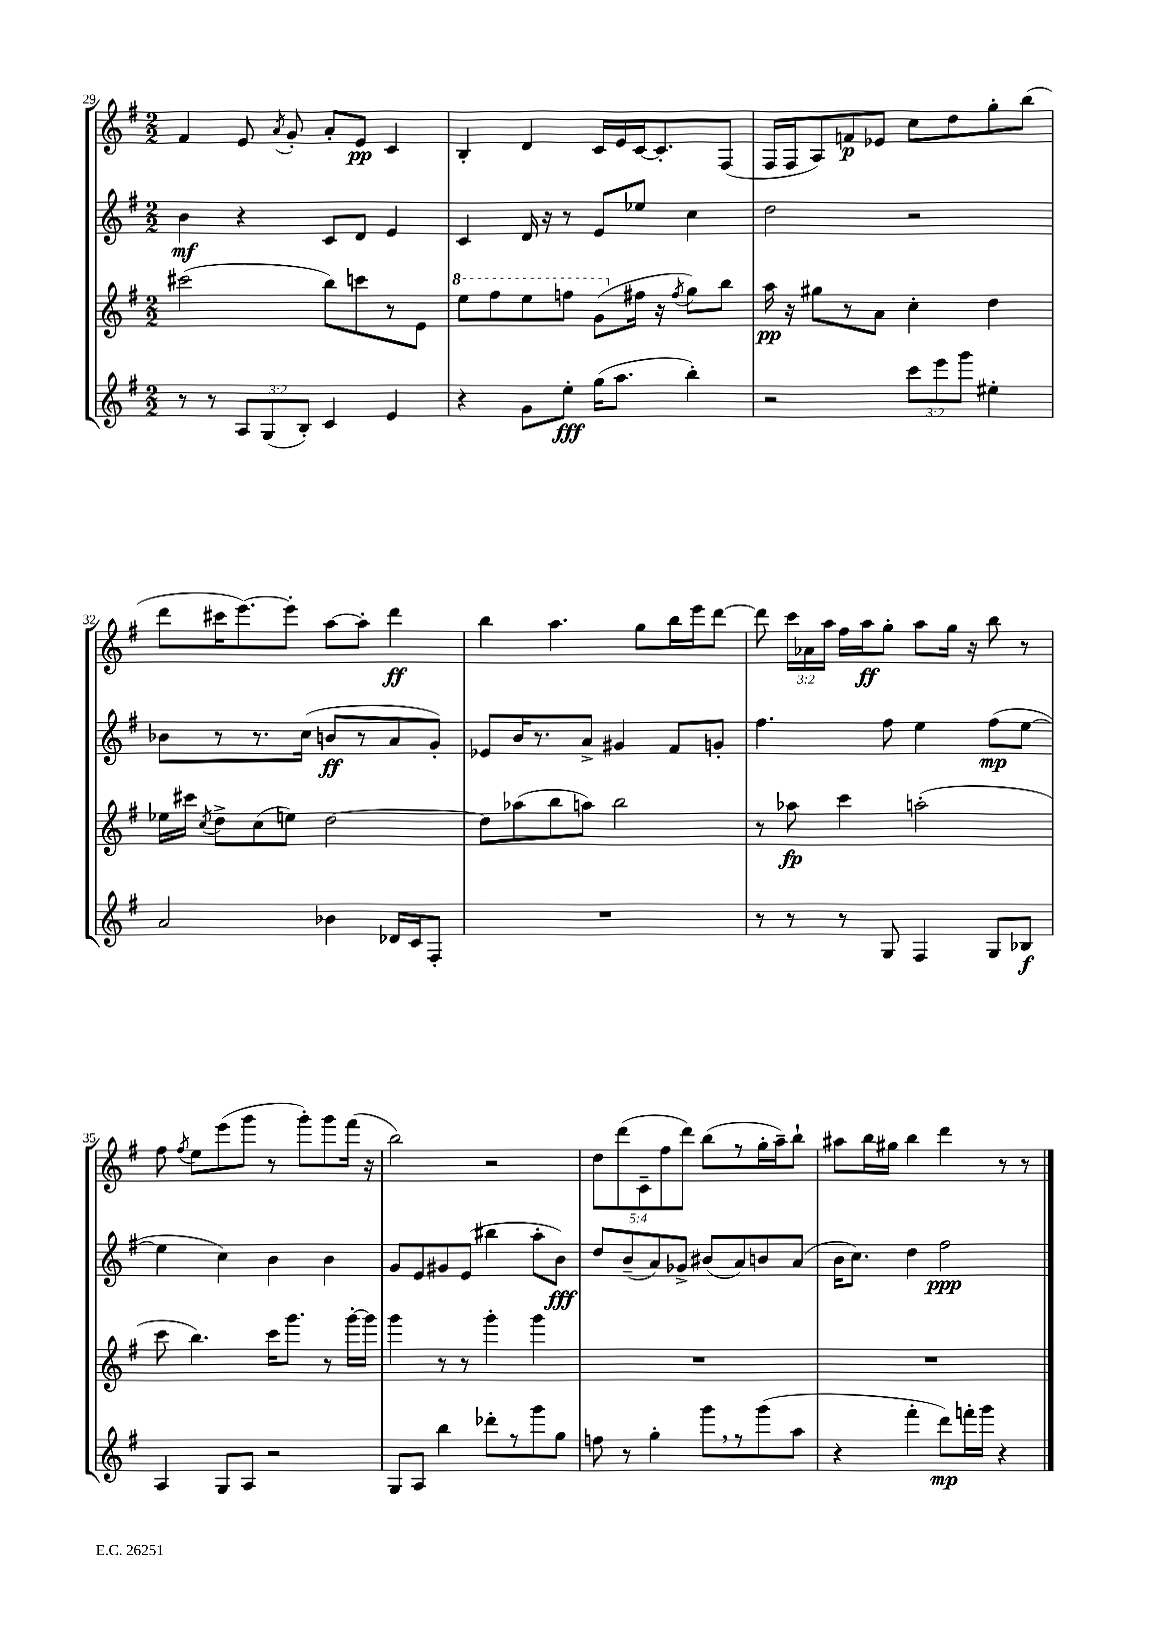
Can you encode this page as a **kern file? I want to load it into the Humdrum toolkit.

**kern	**dynam	**kern	**dynam	**kern	**dynam	**kern	**dynam
*part4	*part4	*part3	*part3	*part2	*part2	*part1	*part1
*staff4	*staff4	*staff3	*staff3	*staff2	*staff2	*staff1	*staff1
*clefG2	*	*clefG2	*	*clefG2	*	*clefG2	*
*k[f#]	*	*k[f#]	*	*k[f#]	*	*k[f#]	*
*M2/2	*	*M2/2	*	*M2/2	*	*M2/2	*
=29	=29	=29	=29	=29	=29	=29	=29
8r	.	(2ccc#X\	.	4b\	mf	4f#/	.
8r	.	.	.	.	.	.	.
12A/L	.	.	.	4r	.	8e/	.
(12G/	.	.	.	.	.	.	.
.	.	.	.	.	.	8qa/	.
.	.	.	.	.	.	8g'/	.
12B'/J)	.	.	.	.	.	.	.
4c/	.	8bb\L)	.	8c/L	.	8a'/L	.
.	.	8cccn\	.	8d/J	.	8e/J	pp
4e/	.	8r	.	4e/	.	4c/	.
.	.	8e\J	.	.	.	.	.
=30	=30	=30	=30	=30	=30	=30	=30
*	*	*8va	*	*	*	*	*
4r	.	8eee\L	.	4c/	.	4B'/	.
.	.	8fff#\	.	.	.	.	.
8g\L	.	8eee\	.	16d/	.	4d/	.
.	.	.	.	16r	.	.	.
8ee'\J	fff	8fffn\J	.	8r	.	.	.
(16gg\KL	.	(8gg\L	.	8e/L	.	16c/LL	.
8.aa\J	.	.	.	.	.	16e/	.
*	*	*X8va	*	*	*	*	*
.	.	16ff#X\Jk	.	8ee-X/J	.	[16c/J	.
.	.	16r	.	.	.	8.c'/]	.
.	.	8qff#/	.	.	.	.	.
4bb'\)	.	8gg\L)	.	4cc\	.	.	.
.	.	8bb\J	.	.	.	(8F#/J	.
=31	=31	=31	=31	=31	=31	=31	=31
2r	.	16aa\	pp	2dd\	.	16F#/LL	.
.	.	16r	.	.	.	16F#/J	.
.	.	8gg#X\L	.	.	.	8A/)	.
.	.	8r	.	.	.	8fn/	p
.	.	8a\J	.	.	.	8e-X/J	.
12ccc\L	.	4cc'\	.	2r	.	8cc\L	.
12eee\	.	.	.	.	.	.	.
.	.	.	.	.	.	8dd\	.
12ggg\J	.	.	.	.	.	.	.
4ee#X'\	.	4dd\	.	.	.	8gg'\	.
.	.	.	.	.	.	(8bb\J	.
!!LO:LB:g=z
=32	=32	=32	=32	=32	=32	=32	=32
2a/	.	16ee-X\LL	.	8b-X\L	.	8ddd\L	.
.	.	16ccc#X\JJ	.	.	.	.	.
.	.	8qcc/	.	.	.	.	.
.	.	8dd^\L	.	8r	.	16ccc#X\K	.
.	.	.	.	.	.	[8.eee\)	.
.	.	(8cc\	.	8.r	.	.	.
.	.	8een\J)	.	.	.	8eee'\J]	.
.	.	.	.	(16cc\Jk	.	.	.
4b-X\	.	[2dd\	.	8bn/L	ff	[8aa\L	.
.	.	.	.	8r	.	8aa'\J]	.
16d-X/LL	.	.	.	8a/	.	4ddd\	ff
16c/J	.	.	.	.	.	.	.
8F#'/J	.	.	.	8g'/J)	.	.	.
=33	=33	=33	=33	=33	=33	=33	=33
1r	.	8dd\L]	.	8e-X/L	.	4bb\	.
.	.	(8aa-X\	.	16b/K	.	.	.
.	.	.	.	8.r	.	.	.
.	.	8bb\	.	.	.	4.aa\	.
.	.	8aan\J)	.	8a^/J	.	.	.
.	.	2bb\	.	4g#X/	.	.	.
.	.	.	.	.	.	8gg\L	.
.	.	.	.	8f#/L	.	16bb\L	.
.	.	.	.	.	.	16eee\J	.
.	.	.	.	8gn'/J	.	[8ddd\J	.
=34	=34	=34	=34	=34	=34	=34	=34
8r	.	8r	.	4.ff#\	.	8ddd\]	.
8r	.	8aa-X\	fp	.	.	24ccc\LL	.
.	.	.	.	.	.	24a-X\	.
.	.	.	.	.	.	24aa\JJ	.
8r	.	4ccc\	.	.	.	16ff#\LL	.
.	.	.	.	.	.	16aa\J	ff
8G/	.	.	.	8ff#\	.	8gg'\J	.
4F#/	.	(2aan'\	.	4ee\	.	8aa\L	.
.	.	.	.	.	.	16gg\Jk	.
.	.	.	.	.	.	16r	.
8G/L	.	.	.	(8ff#\L	mp	8bb\	.
8B-X/J	f	.	.	[8ee\J	.	8r	.
!!LO:LB:g=z
=35	=35	=35	=35	=35	=35	=35	=35
4A/	.	8ccc\	.	4ee\]	.	8ff#\	.
.	.	.	.	.	.	8qff#/	.
.	.	4.bb\)	.	.	.	8ee\L	.
8G/L	.	.	.	4cc\)	.	(8eee\	.
8A/J	.	.	.	.	.	8ggg\J	.
2r	.	16ccc\KL	.	4b\	.	8r	.
.	.	8.ggg\J	.	.	.	.	.
.	.	.	.	.	.	8ggg'\L)	.
.	.	8r	.	4b\	.	8ggg\	.
.	.	[16ggg'\LL	.	.	.	(16fff#\Jk	.
.	.	16ggg\JJ]	.	.	.	16r	.
=36	=36	=36	=36	=36	=36	=36	=36
8G/L	.	4ggg\	.	8g/L	.	2bb\)	.
8A/J	.	.	.	8e/	.	.	.
4bb\	.	8r	.	8g#X/	.	.	.
.	.	8r	.	(8e/J	.	.	.
8ddd-X'\L	.	4ggg'\	.	4bb#X\	.	2r	.
8r	.	.	.	.	.	.	.
8ggg\	.	4ggg\	.	8aa'\L	.	.	.
8gg\J	.	.	.	8b\J)	fff	.	.
=37	=37	=37	=37	=37	=37	=37	=37
8ffn\	.	1r	.	8dd/L	.	10dd\L	.
.	.	.	.	.	.	(10ddd\	.
8r	.	.	.	(8b~/	.	.	.
.	.	.	.	.	.	10c~\	.
4gg'\	.	.	.	8a/)	.	.	.
.	.	.	.	.	.	10ff#\	.
.	.	.	.	8g-X^/J	.	.	.
.	.	.	.	.	.	10ddd\J)	.
8ggg,\L	.	.	.	(8b#X/L	.	(8bb\L	.
8r	.	.	.	8a/)	.	8r	.
(8ggg\	.	.	.	8bn/	.	16gg'\L	.
.	.	.	.	.	.	16aa~\J)	.
8aa\J	.	.	.	(8a/J	.	8bb`\J	.
=38	=38	=38	=38	=38	=38	=38	=38
4r	.	1r	.	16b\KL	.	8aa#X\L	.
.	.	.	.	8.cc\J)	.	.	.
.	.	.	.	.	.	16bb\L	.
.	.	.	.	.	.	16gg#X\JJ	.
4fff#'\	.	.	.	4dd\	.	4bb\	.
8ddd\L)	mp	.	.	2ff#\	ppp	4ddd\	.
16fffn'\L	.	.	.	.	.	.	.
16ggg\JJ	.	.	.	.	.	.	.
4r	.	.	.	.	.	8r	.
.	.	.	.	.	.	8r	.
==	==	==	==	==	==	==	==
*-	*-	*-	*-	*-	*-	*-	*-
